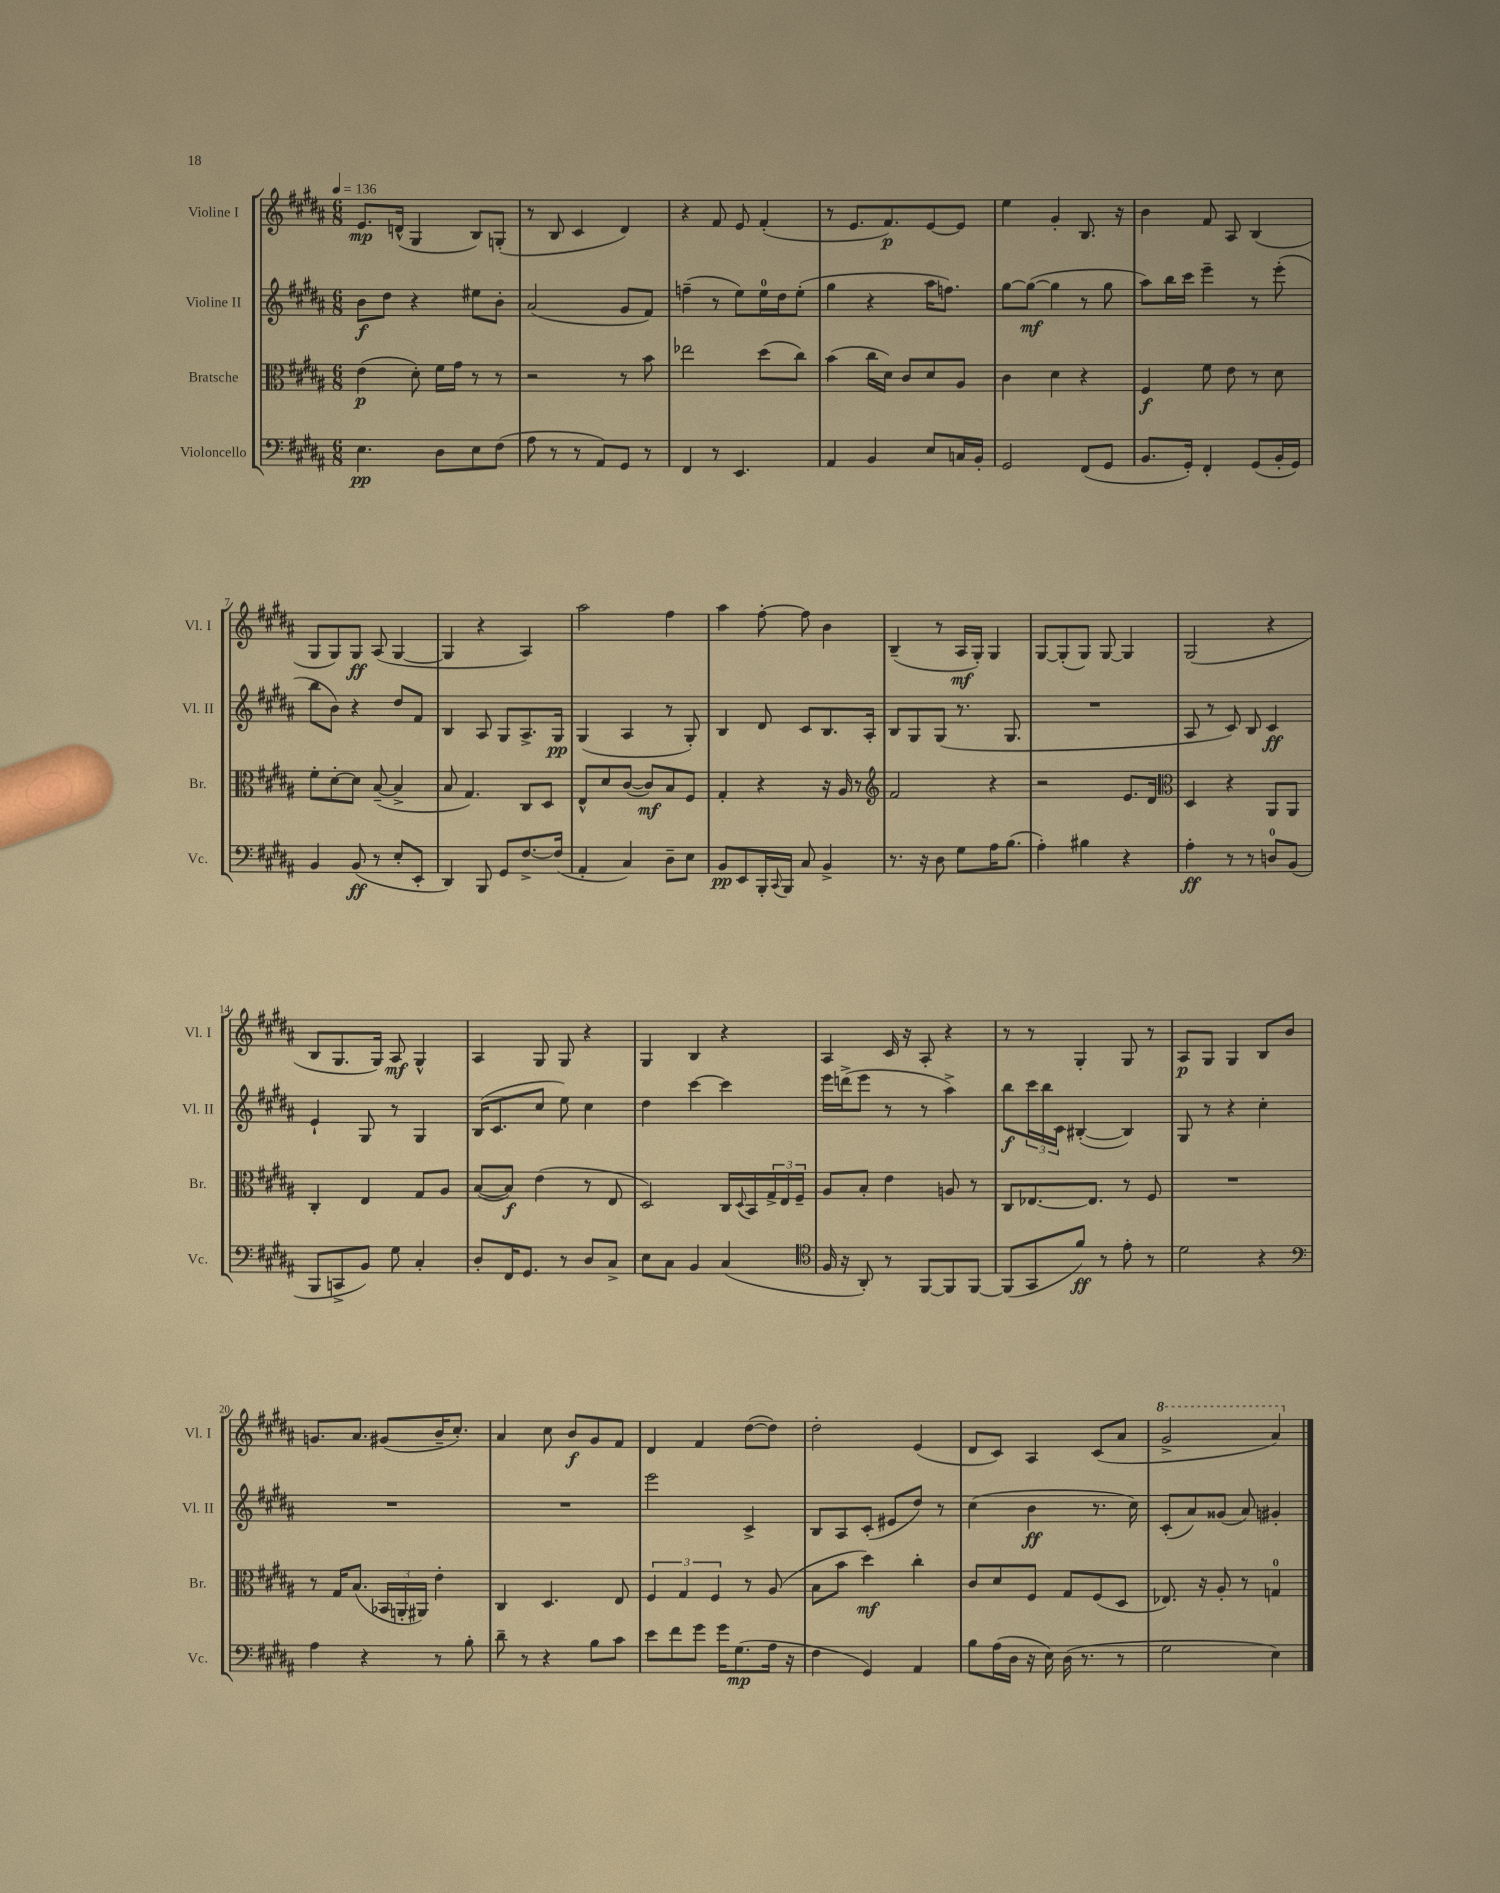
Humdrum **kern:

**kern	**dynam	**kern	**dynam	**kern	**dynam	**kern	**dynam
*part4	*part4	*part3	*part3	*part2	*part2	*part1	*part1
*staff4	*staff4	*staff3	*staff3	*staff2	*staff2	*staff1	*staff1
*I"Violoncello	*	*I"Bratsche	*	*I"Violine II	*	*I"Violine I	*
*I'Vc.	*	*I'Br.	*	*I'Vl. II	*	*I'Vl. I	*
*clefF4	*	*clefC3	*	*clefG2	*	*clefG2	*
*k[f#c#g#d#a#]	*	*k[f#c#g#d#a#]	*	*k[f#c#g#d#a#]	*	*k[f#c#g#d#a#]	*
*M6/8	*	*M6/8	*	*M6/8	*	*M6/8	*
*MM136	*	*MM136	*	*MM136	*	*MM136	*
=1	=1	=1	=1	=1	=1	=1	=1
4.E\	pp	(4e\	p	8b\L	f	8.e/L	mp
.	.	.	.	8dd#\J	.	.	.
.	.	.	.	.	.	(16dn^^/Jk	.
.	.	8d#'\)	.	4r	.	4G#/	.
8D#\L	.	16f#\LL	.	.	.	.	.
.	.	16g#\JJ	.	.	.	.	.
8E\	.	8r	.	8ee#X\L	.	8B/L)	.
(8F#\J	.	8r	.	8b'\J	.	(8Gn'/J	.
=2	=2	=2	=2	=2	=2	=2	=2
8A#\	.	2r	.	(2a#/	.	8r	.
8r	.	.	.	.	.	8B/	.
8r	.	.	.	.	.	4c#/	.
8AA#/L)	.	.	.	.	.	.	.
8GG#/J	.	8r	.	8g#/L	.	4d#/)	.
8r	.	8b\	.	8f#/J)	.	.	.
=3	=3	=3	=3	=3	=3	=3	=3
4FF#/	.	2ee-X\	.	(4ffn~\	.	4r	.
8r	.	.	.	8r	.	8f#/	.
4.EE/	.	.	.	8ee\L)	.	8e/	.
.	.	(8dd#\L	.	16ee\L	.	(4f#'/	.
.	.	.	.	16dd#\J	.	.	.
.	.	8cc#\J)	.	(8ee'\J	.	.	.
=4	=4	=4	=4	=4	=4	=4	=4
4AA#/	.	(4b\	.	4gg#\	.	8r	.
.	.	.	.	.	.	8.e/L	.
4BB/	.	16cc#\LL	.	4r	.	.	.
.	.	16d#\JJ)	.	.	.	8.f#/)	p
.	.	8c#/L	.	.	.	.	.
8E/L	.	8d#/	.	16aa#\KL	.	[8e/	.
.	.	.	.	8.ffn\J)	.	.	.
16Cn/L	.	8A#/J	.	.	.	8e/J]	.
16BB'/JJ	.	.	.	.	.	.	.
=5	=5	=5	=5	=5	=5	=5	=5
2GG#/	.	4c#\	.	[8gg#\L	.	4ee\	.
.	.	.	.	(8gg#\J_	mf	.	.
.	.	4d#\	.	4gg#\]	.	4g#'/	.
(8FF#/L	.	4r	.	8r	.	8.B/	.
8GG#/J	.	.	.	8gg#\	.	.	.
.	.	.	.	.	.	16r	.
=6	=6	=6	=6	=6	=6	=6	=6
8.BB/L	.	4F#/	f	8aa#\L)	.	4b\	.
.	.	.	.	16bb\L	.	.	.
16GG#'/Jk)	.	.	.	16ccc#\JJ	.	.	.
4FF#'/	.	8f#\	.	4eee~\	.	8f#/	.
.	.	8e\	.	.	.	8A#/	.
(8GG#/L	.	8r	.	8r	.	(4B/	.
16BB'/L	.	8d#\	.	(8eee'\	.	.	.
16GG#/JJ)	.	.	.	.	.	.	.
!!LO:LB:g=z
=7	=7	=7	=7	=7	=7	=7	=7
4BB/	.	8f#'\L	.	8bb\L	.	8G#/L	.
.	.	[8d#'\	.	8b\J)	.	8G#/)	.
(8BB/	ff	8d#\J]	.	4r	.	8G#/J	ff
8r	.	([8B~/	.	.	.	(8A#/	.
8E'/L	.	4B^/]	.	8dd#/L	.	[4G#/	.
8EE'/J	.	.	.	8f#/J	.	.	.
=8	=8	=8	=8	=8	=8	=8	=8
4DD#/)	.	8B/	.	4B/	.	4G#/]	.
.	.	4.G#/)	.	.	.	.	.
8BBB/	.	.	.	8A#/	.	4r	.
8GG#/L	.	.	.	8G#/L	.	.	.
[8.F#^/	.	8C#/L	.	8.A#^/	.	4A#/)	.
.	.	8D#/J	.	.	.	.	.
(16F#/Jk]	.	.	.	16G#/Jk	pp	.	.
=9	=9	=9	=9	=9	=9	=9	=9
4AA#'/	.	8E^^/L	.	(4G#/	.	2aa#\	.
.	.	8d#/	.	.	.	.	.
4C#/)	.	([8c#/J	.	4A#/	.	.	.
.	.	8c#/L])	mf	.	.	.	.
8D#~\L	.	8B/	.	8r	.	4ff#\	.
8E\J	.	8F#/J	.	8G#'/)	.	.	.
=10	=10	=10	=10	=10	=10	=10	=10
8BB/L	pp	4G#'/	.	4B/	.	4aa#\	.
8EE/	.	.	.	.	.	.	.
16BBB'/L	.	4r	.	8d#/	.	[8ff#'\	.
8qqCC#/	.	.	.	.	.	.	.
16BBB/JJ	.	.	.	.	.	.	.
8C#/	.	.	.	8c#/L	.	8ff#\]	.
4BB^/	.	16r	.	8.B/	.	4b\	.
.	.	16A#/	.	.	.	.	.
.	.	8r	.	.	.	.	.
.	.	.	.	16A#'/Jk	.	.	.
=11	=11	=11	=11	=11	=11	=11	=11
*	*	*clefG2	*	*	*	*	*
8.r	.	2f#/	.	8B/L	.	(4B~/	.
.	.	.	.	8G#/	.	.	.
16r	.	.	.	.	.	.	.
8D#\	.	.	.	(8G#/J	.	8r	.
8G#\L	.	.	.	8.r	.	16A#/LL	mf
.	.	.	.	.	.	16G#'/JJ)	.
16A#\K	.	4r	.	.	.	4G#/	.
(8.B\J	.	.	.	8.G#/	.	.	.
=12	=12	=12	=12	=12	=12	=12	=12
4A#'\)	.	2r	.	2.r	.	[8G#/L	.
.	.	.	.	.	.	(8G#'/]	.
4B#X\	.	.	.	.	.	8G#/J)	.
.	.	.	.	.	.	[8G#/	.
4r	.	8.e/L	.	.	.	4G#/]	.
.	.	16d#/Jk	.	.	.	.	.
=13	=13	=13	=13	=13	=13	=13	=13
*	*	*clefC3	*	*	*	*	*
4A#'\	ff	4D#/	.	8A#/	.	(2G#/	.
.	.	.	.	8r	.	.	.
8r	.	4r	.	8c#/)	.	.	.
8r	.	.	.	8B/	.	.	.
8Dn/L	.	8AA#/L	.	4c#/	ff	4r	.
(8BB/J	.	8AA#/J	.	.	.	.	.
!!LO:LB:g=z
=14	=14	=14	=14	=14	=14	=14	=14
8BBB/L	.	4C#'/	.	4e`/	.	8B/L	.
8CCn^/	.	.	.	.	.	8.G#/	.
8BB/J)	.	4E/	.	8G#/	.	.	.
.	.	.	.	.	.	16G#/Jk)	.
8G#\	.	.	.	8r	.	8A#/	mf
4C#'/	.	8G#/L	.	4G#/	.	4G#^^/	.
.	.	8A#/J	.	.	.	.	.
=15	=15	=15	=15	=15	=15	=15	=15
8D#'/L	.	([8B/L	.	(16B/KL	.	4A#/	.
.	.	.	.	8.c#/	.	.	.
16FF#/K	.	8B/J])	f	.	.	.	.
8.GG#/J	.	.	.	.	.	.	.
.	.	(4e\	.	8cc#/J	.	8G#/	.
8r	.	.	.	8ee\)	.	8G#/	.
8D#/L	.	8r	.	4cc#\	.	4r	.
8C#^/J	.	8E/	.	.	.	.	.
=16	=16	=16	=16	=16	=16	=16	=16
8E\L	.	2D#/)	.	4dd#\	.	4G#/	.
8C#\J	.	.	.	.	.	.	.
4BB/	.	.	.	[4ccc#\	.	4B/	.
(4C#/	.	16C#/LL	.	4ccc#\]	.	4r	.
.	.	8qqD#/	.	.	.	.	.
.	.	16BB/	.	.	.	.	.
.	.	24G#^/	.	.	.	.	.
.	.	24E/	.	.	.	.	.
.	.	24F#~/JJ	.	.	.	.	.
=17	=17	=17	=17	=17	=17	=17	=17
*clefC4	*	*	*	*	*	*	*
16F#/	.	8A#/L	.	16eee\LL	.	4A#/	.
16r	.	.	.	(16dddn^\J	.	.	.
8AA#'/)	.	8B'/J	.	8eee\J	.	.	.
8r	.	4e\	.	8r	.	16c#/	.
.	.	.	.	.	.	16r	.
[8FF#/L	.	.	.	8r	.	8A#'/	.
8FF#/]	.	8An/	.	4aa#^\)	.	4r	.
[8FF#/J	.	8r	.	.	.	.	.
=18	=18	=18	=18	=18	=18	=18	=18
(8FF#/L]	.	8C#/L	.	8bb\L	f	8r	.
8GG#/	.	[8.E-X/	.	24ccc#\L	.	8r	.
.	.	.	.	24bb\	.	.	.
.	.	.	.	24c#\JJ	.	.	.
8f#/J)	ff	.	.	([4B#X'/	.	4G#'/	.
.	.	8.E-/J]	.	.	.	.	.
8r	.	.	.	.	.	.	.
8e'\	.	8r	.	4B#/])	.	8G#/	.
8r	.	8F#/	.	.	.	8r	.
=19	=19	=19	=19	=19	=19	=19	=19
2d#\	.	2.r	.	8G#/	.	8A#/L	p
.	.	.	.	8r	.	8G#/J	.
.	.	.	.	4r	.	4G#/	.
4r	.	.	.	4cc#'\	.	8B/L	.
.	.	.	.	.	.	8b/J	.
!!LO:LB:g=z
=20	=20	=20	=20	=20	=20	=20	=20
*clefF4	*	*	*	*	*	*	*
4A#\	.	8r	.	2.r	.	8.gn/L	.
.	.	16G#/KL	.	.	.	.	.
.	.	(8.B/J	.	.	.	8.a#/J	.
4r	.	.	.	.	.	.	.
.	.	24BB-X/LL	.	.	.	(8g#X/L	.
.	.	24AAn'/	.	.	.	.	.
.	.	24AA#X/JJ)	.	.	.	.	.
8r	.	4e'\	.	.	.	16b~/K	.
.	.	.	.	.	.	8.cc#'/J)	.
8B'\	.	.	.	.	.	.	.
=21	=21	=21	=21	=21	=21	=21	=21
8d#~\	.	4C#/	.	2.r	.	4a#/	.
8r	.	.	.	.	.	.	.
4r	.	4.D#/	.	.	.	8cc#\	.
.	.	.	.	.	.	8b/L	f
8B\L	.	.	.	.	.	8g#/	.
8c#\J	.	8E/	.	.	.	8f#/J	.
=22	=22	=22	=22	=22	=22	=22	=22
8e\L	.	6F#/	.	2eee\	.	4d#/	.
8f#\	.	.	.	.	.	.	.
.	.	6G#/	.	.	.	.	.
8g#\J	.	.	.	.	.	4f#/	.
.	.	6F#/	.	.	.	.	.
16g#\KL	.	.	.	.	.	.	.
(8.G#\	mp	.	.	.	.	.	.
.	.	8r	.	4c#^/	.	([8dd#\L	.
16A#\Jk	.	(8A#/	.	.	.	8dd#\J])	.
16r	.	.	.	.	.	.	.
=23	=23	=23	=23	=23	=23	=23	=23
4F#\	.	8B\L	.	8B/L	.	2dd#'\	.
.	.	8b\J	.	8A#/	.	.	.
4GG#/)	.	4dd#\)	mf	(8c#'/J	.	.	.
.	.	.	.	8e#X/L	.	.	.
4AA#/	.	4cc#'\	.	8dd#/J)	.	(4e/	.
.	.	.	.	8r	.	.	.
=24	=24	=24	=24	=24	=24	=24	=24
8B\L	.	8c#/L	.	(4cc#\	.	8d#/L	.
(16A#\L	.	8d#/	.	.	.	8c#/J)	.
16D#\JJ	.	.	.	.	.	.	.
16r	.	8F#/J	.	4b\	ff	4A#/	.
16E\)	.	.	.	.	.	.	.
(16D#\	.	8G#/L	.	.	.	.	.
8.r	.	.	.	.	.	.	.
.	.	(8F#/	.	8.r	.	(8c#/L	.
8r	.	8D#/J	.	.	.	8a#/J	.
.	.	.	.	16cc#\)	.	.	.
=25	=25	=25	=25	=25	=25	=25	=25
*	*	*	*	*	*	*8va	*
2G#\	.	8.E-X/)	.	(8c#'/L	.	2gg#^/	.
.	.	.	.	8a#/)	.	.	.
.	.	16r	.	.	.	.	.
.	.	8A#'/	.	(8g##X/J	.	.	.
.	.	8r	.	8a#/)	.	.	.
4E\)	.	4Gn/	.	4g#X'/	.	4aa#/)	.
*	*	*	*	*	*	*X8va	*
==	==	==	==	==	==	==	==
*-	*-	*-	*-	*-	*-	*-	*-
